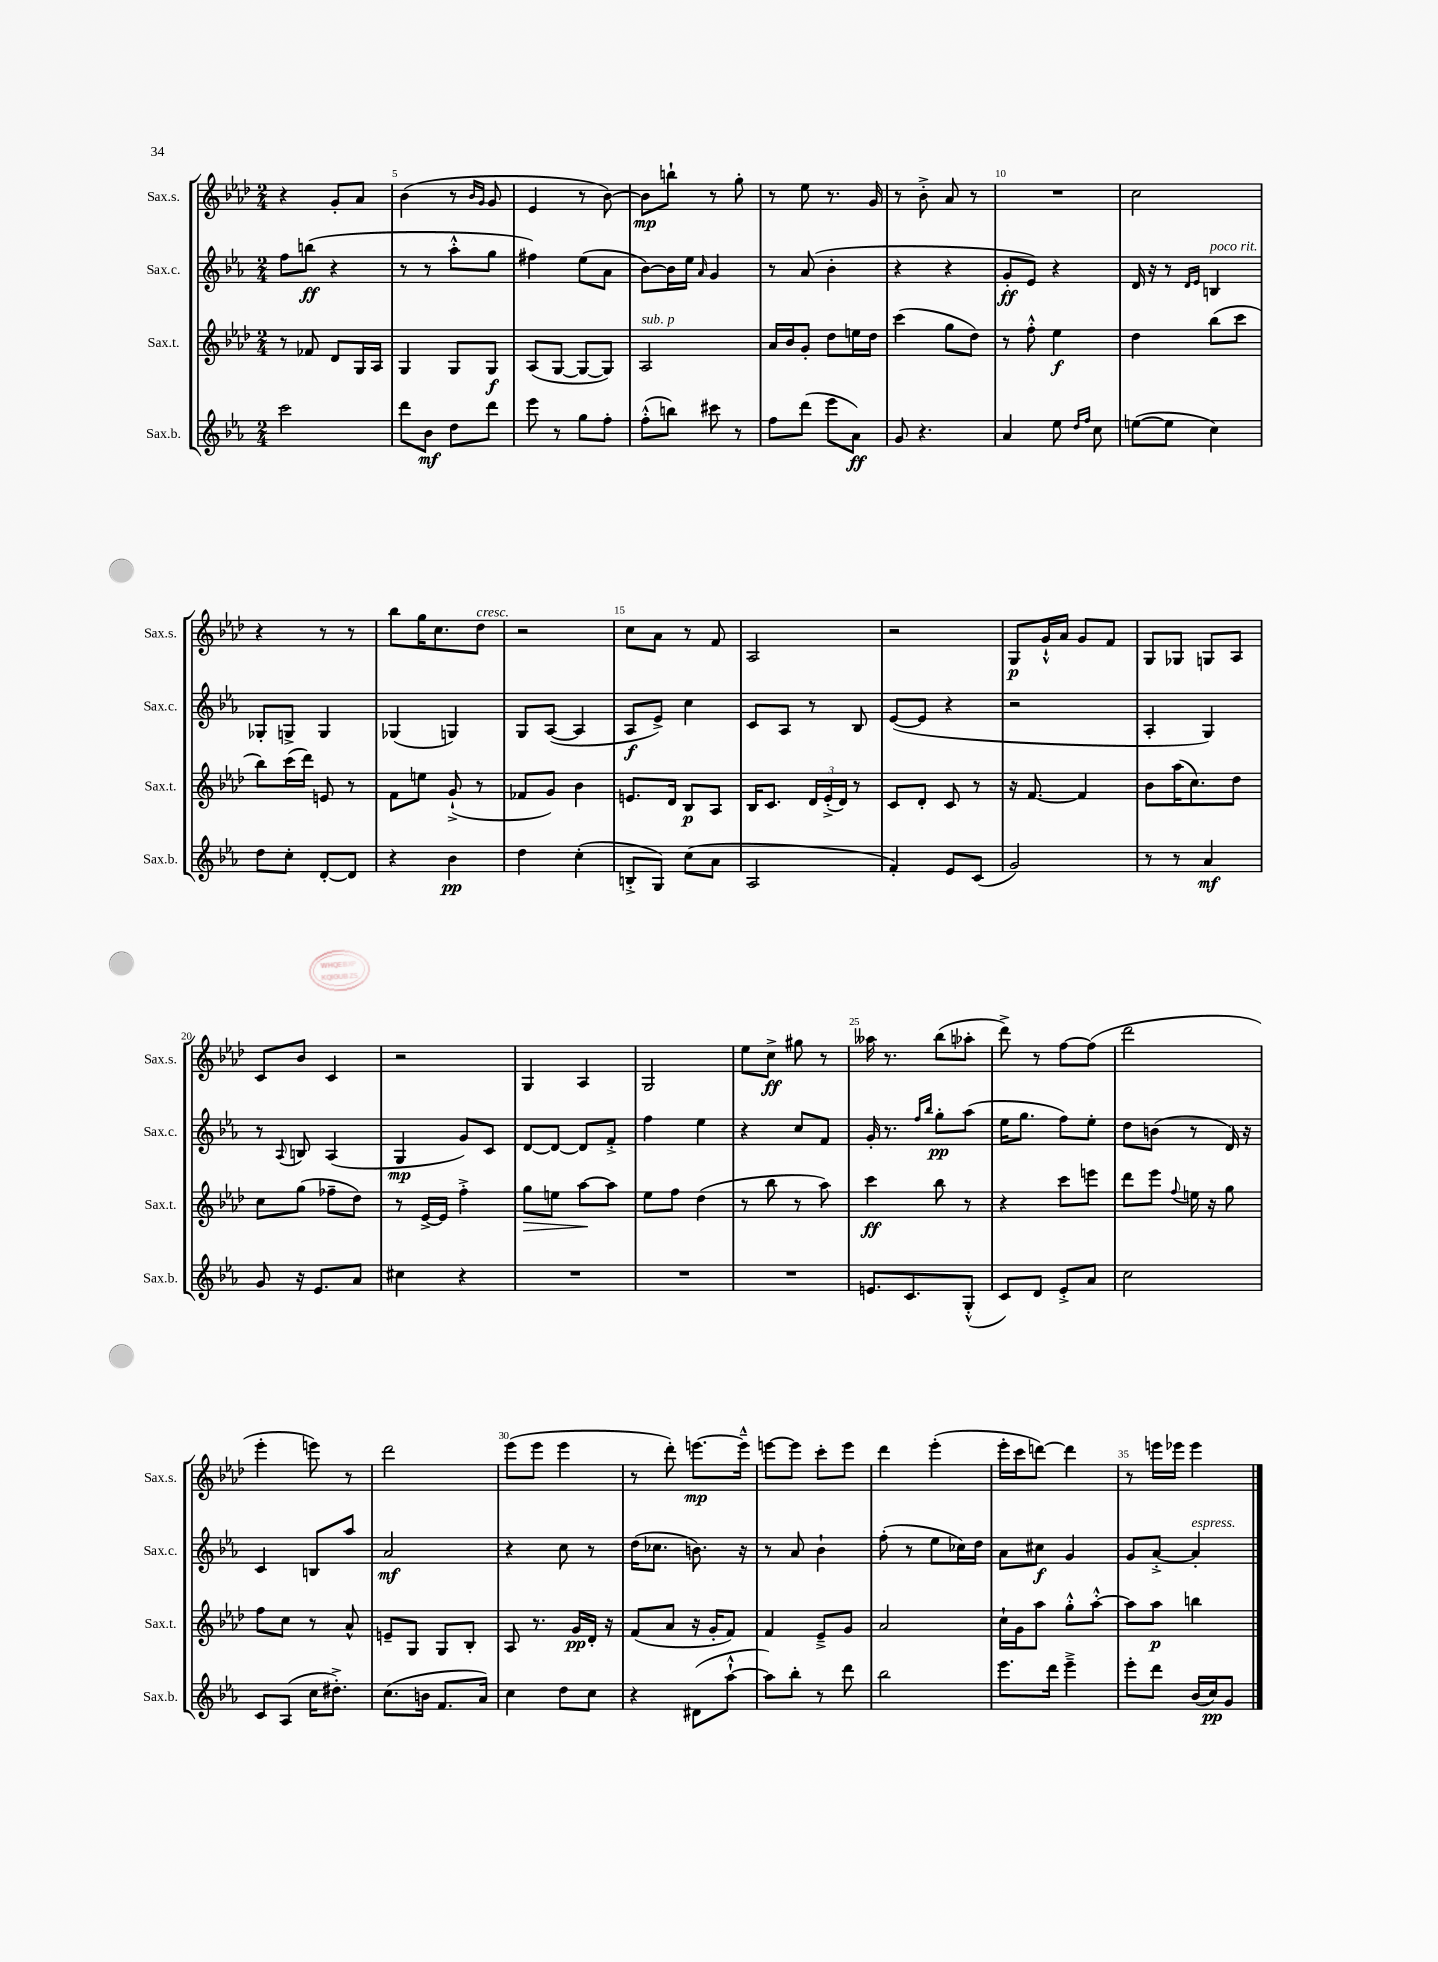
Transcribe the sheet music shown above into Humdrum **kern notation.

**kern	**kern	**kern	**kern
*staff4	*staff3	*staff2	*staff1
*clefG2	*clefG2	*clefG2	*clefG2
*k[b-e-a-]	*k[b-e-a-d-]	*k[b-e-a-]	*k[b-e-a-d-]
*M2/4	*M2/4	*M2/4	*M2/4
2ccc	8r	8ff	4r
.	8f-	(8bb	.
.	8d-	4r	8g'
.	16G	.	8a-
.	16A-	.	.
=	=	=	=
8ddd	4G	8r	(4b-
8b-	.	8r	.
8dd	8G	8aa-'^^	8r
.	.	.	16qqb-
.	.	.	16qqg
8ddd	8G	8gg	8g
=	=	=	=
8eee-	(8A-	4ff#)	4e-
8r	[8G	.	.
8gg	8G_	(8ee-	8r
8ff'	8G])	8a-	[8b-)
=	=	=	=
(8ff'^^	2A-	[8b-)	8b-]
8bb)	.	16b-]	8bb`
.	.	16ee-	.
.	.	16qqa-	.
8ccc#	.	4g	8r
8r	.	.	8gg'
=	=	=	=
8ff	16a-	8r	8r
.	16b-	.	.
(8ddd	8g'	(8a-	8ee-
8eee-	8dd-	4b-'	8.r
8a-)	16ee	.	.
.	16dd-	.	16g
=	=	=	=
8g	(4ccc	4r	8r
4.r	.	.	8b-'^
.	8gg	4r	8a-
.	8dd-)	.	8r
=	=	=	=
4a-	8r	8g'	2r
.	8ff'^^	8e-)	.
8ee-	4ee-	4r	.
16qqdd	.	.	.
16qqff	.	.	.
8cc	.	.	.
=	=	=	=
([8ee	4dd-	16d	2cc
.	.	16r	.
8ee]	.	8r	.
.	.	16qqd	.
.	.	16qqe-	.
4cc)	(8bb-	4B	.
.	8ccc	.	.
=	=	=	=
8dd	8bb-)	8G-'	4r
8cc'	(16ccc	8G^	.
.	16ddd-)	.	.
[8d'	8e	4G	8r
8d]	8r	.	8r
=	=	=	=
4r	8f	(4G-	8bb-
.	8ee	.	16gg
.	.	.	8.cc
4b-	(8g`^	4G)	.
.	8r	.	8dd-
=	=	=	=
4dd	8f-	8G	2r
.	8g)	([8A-	.
(4cc'	4b-	4A-]	.
=	=	=	=
8B'^	8.e	8A-	8cc
8G)	.	8e-^)	8a-
.	16d-	.	.
(8cc	8B-	4cc	8r
8a-	8A-	.	8f
=	=	=	=
2A-	16B-	8c	2A-
.	8.c	.	.
.	.	8A-	.
.	24d-	8r	.
.	(24e-'^	.	.
.	24d-)	.	.
.	8r	8B-	.
=	=	=	=
4f')	8c	([8e-	2r
.	8d-'	8e-]	.
8e-	8c	4r	.
(8c	8r	.	.
=	=	=	=
2g)	16r	2r	8G
.	[8.f	.	.
.	.	.	16g`^^
.	.	.	16a-
.	4f]	.	8g
.	.	.	8f
=	=	=	=
8r	8b-	4A-'	8G
8r	(16aa-	.	8G-
.	8.cc)	.	.
4a-	.	4G)	8G
.	8dd-	.	8A-
=	=	=	=
8g	8cc	8r	8c
.	.	8qqA-	.
16r	(8gg	8B	8b-
8.e-	.	.	.
.	8ff-~	(4A-	4c
8a-	8dd-)	.	.
=	=	=	=
4cc#	8r	4G	2r
.	[16e-^	.	.
.	16e-]	.	.
4r	4ff'^	8g)	.
.	.	8c	.
=	=	=	=
2r	8gg	[8d	4G
.	8ee	8d_	.
.	[8aa-	8d]	4A-
.	8aa-]	8f'^	.
=	=	=	=
2r	8ee-	4ff	2G
.	8ff	.	.
.	(4dd-	4ee-	.
=	=	=	=
2r	8r	4r	8ee-
.	8bb-	.	8cc^
.	8r	8cc	8gg#
.	8aa-)	8f	8r
=	=	=	=
8.e	4ccc	16g'	16aa--
.	.	8.r	8.r
8.c	.	.	.
.	.	16qqff	.
.	.	16qqbb-	.
.	8bb-	8gg'	(8bb-
(8G'^^	8r	(8aa-	8aa-'
=	=	=	=
8c)	4r	16ee-	8ddd-^)
.	.	8.gg	.
8d	.	.	8r
8e-'^	8ccc	8ff)	[8ff
8a-	8eee	8ee-'	(8ff]
=	=	=	=
2cc	8ddd-	8dd	2ddd-
.	8eee-	(8b	.
.	8qqff	.	.
.	16ee	8r	.
.	16r	.	.
.	8gg	16d)	.
.	.	16r	.
=	=	=	=
8c	8ff	4c	4eee-'
(8A-	8cc	.	.
16cc	8r	8B	8eee)
8.dd#'^)	.	.	.
.	8a-^^	8aa-	8r
=	=	=	=
(8.cc	8e~	2a-	2ddd-
.	8G	.	.
16b	.	.	.
8.f	8G	.	.
.	8B-'	.	.
16a-)	.	.	.
=	=	=	=
4cc	8A-	4r	(8eee-
.	8.r	.	8eee-
8dd	.	8cc	4eee-
.	16g	.	.
8cc	16d-'	8r	.
.	16r	.	.
=	=	=	=
4r	(8f	(16dd	8r
.	.	8.cc-	.
.	8a-	.	8ddd-')
(8d#	16r	8.b)	[8.eee
.	16g'	.	.
[8aa-`^^	8f)	.	.
.	.	16r	16eee~^^]
=	=	=	=
8aa-])	4f	8r	[8eee
8bb-'	.	8a-	8eee]
8r	8e-~^	4b-`	8ccc'
8ddd	8g	.	8eee
=	=	=	=
2bb-	2a-	(8ff'	4ddd-
.	.	8r	.
.	.	8ee-	(4eee-'
.	.	16cc-)	.
.	.	16dd	.
=	=	=	=
8.eee-	16cc`	8a-	16eee-'
.	16g	.	16ccc
.	8aa-	8cc#	[8ddd)
16ddd	.	.	.
4eee-~^	8gg'^^	4g	4ddd]
.	[8aa-'^^	.	.
=	=	=	=
8eee-'	8aa-]	8g	8r
8ddd	8aa-	[8a-'^	16eee
.	.	.	16eee-
(16b-	4bb	4a-']	4eee-
16cc)	.	.	.
8g	.	.	.
==	==	==	==
*-	*-	*-	*-
